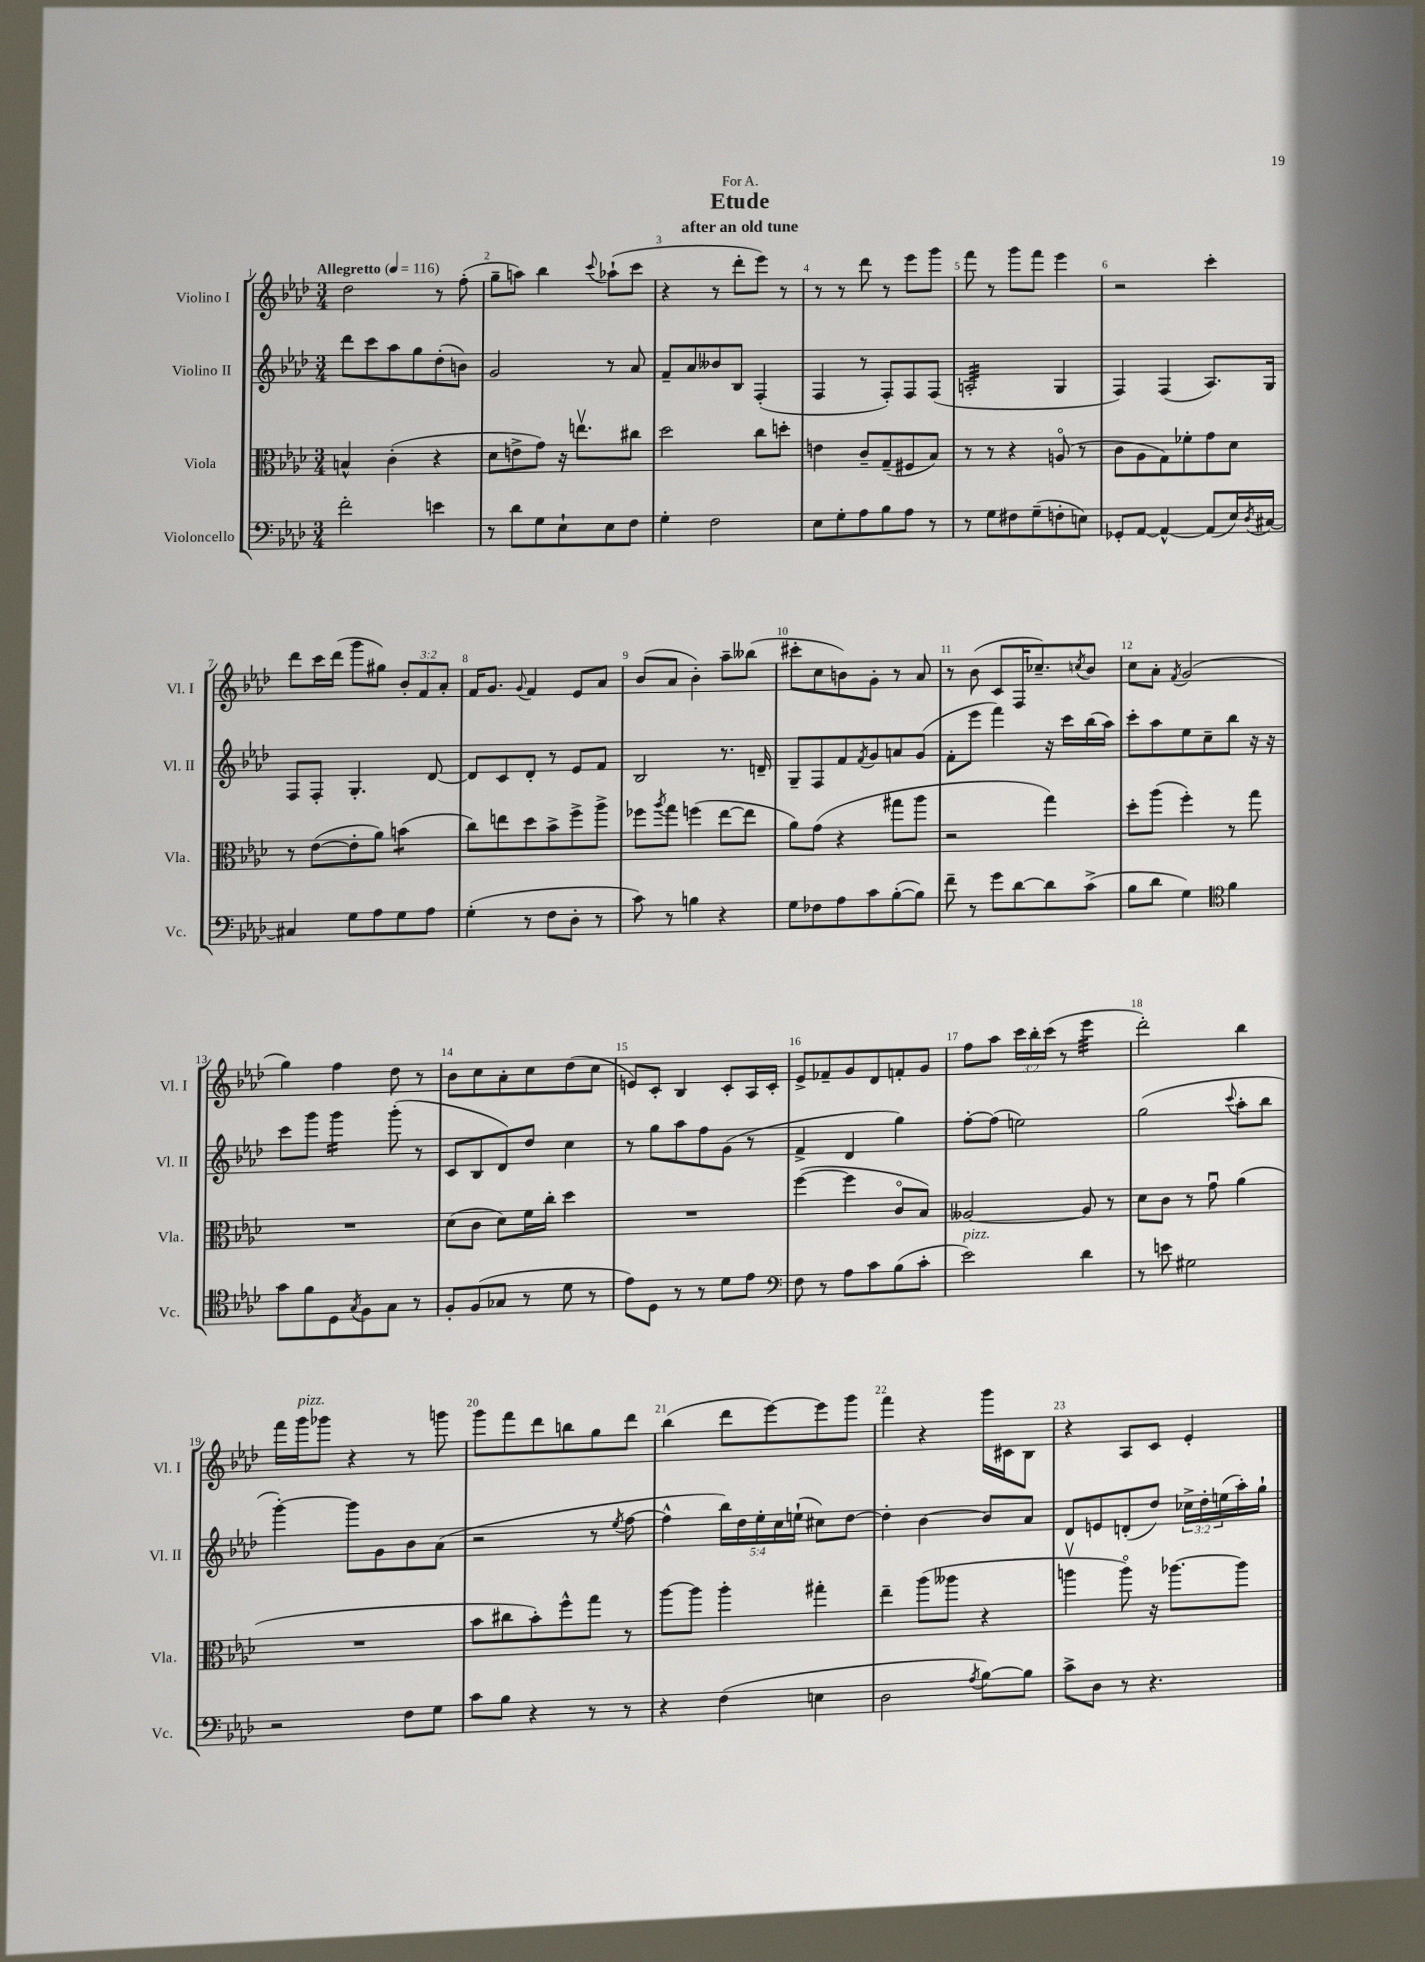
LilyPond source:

\header { title = "Etude" subtitle = "after an old tune" dedication = "For A." }
<<
\new StaffGroup <<
\new Staff = "s0" \with { instrumentName = "Violino I" shortInstrumentName = "Vl. I" } {
    \clef treble \key aes \major \numericTimeSignature \time 3/4 \override Staff.TupletNumber.text = #tuplet-number::calc-fraction-text \tempo "Allegretto" 4 = 116
    des''2 r8 f''8-.( |
    g''8-- a''8) bes''4 \appoggiatura { c'''8 } aes''8-!( c'''8 |
    r4 r8 des'''8-. ees'''8) r8 |
    r8 r8 des'''8 r8 ees'''8 g'''8 |
    f'''8 r8 g'''8 f'''8 ees'''4 |
    r2 c'''4-. |
    des'''8 c'''16 des'''16( g'''8 gis''8) \tuplet 3/2 { bes'8-. f'8 aes'8-. } |
    f'16 g'8. \appoggiatura { g'8 } f'4 ees'8 aes'8 |
    bes'8( aes'8 bes'4-.) aes''8-- beses''8( |
    cis'''8-. c''8 b'8) g'8-. r8 aes'8 |
    r8 bes'8( c'8 f16 ces''8.--) \acciaccatura { c''8 } bes'8 |
    c''8 aes'8-. \acciaccatura { f'8 } g'2( |
    g''4) f''4 des''8 r8 |
    bes'8 c''8 aes'8-. c''8 des''8( c''8 |
    e'8) c'8-. bes4 c'8-. aes16 c'16-. |
    ees'8-> fes'8-- g'8 des'8 f'8-. g'8 |
    f''8 aes''8 \tuplet 3/2 { c'''16 bes''16-. c'''16( } r8 ees'''4:32 |
    des'''2-.) bes''4 |
    f'''16 g'''16^\markup { \italic "pizz." } ges'''8 r4 r8 g'''8 |
    g'''8 f'''8 des'''8 b''8 g''8 des'''8 |
    bes''4( des'''8 ees'''8~) ees'''8 g'''8 |
    f'''4 r4 g'''16 cis'16 bes8 |
    r4 aes8 c'8 ees'4-. \bar "|." |
}
\new Staff = "s1" \with { instrumentName = "Violino II" shortInstrumentName = "Vl. II" } {
    \clef treble \key aes \major \numericTimeSignature \time 3/4 \override Staff.TupletNumber.text = #tuplet-number::calc-fraction-text
    des'''8 c'''8 aes''8 g''8 des''8-.( b'8) |
    g'2 r8 aes'8 |
    f'8-- aes'8 beses'8 bes8 f4-.( |
    f4 r8 f8-.) f8 f8( |
    a2:32-. g4 |
    f4) f4( aes8.) g16 |
    f8 f8-. g4.-. des'8~ |
    des'8 c'8 des'8-. r8 ees'8 f'8 |
    bes2 r8. d'16-- |
    g8-- f8 f'8 \acciaccatura { f'8 } g'8 a'8 g'8( |
    f'8-. ees'''8 f'''4) r16 c'''16 bes''16( aes''16) |
    c'''8-. aes''8 ees''8 c''8-- bes''8 r16 r16 |
    c'''8 g'''8 g'''4:16 g'''8-.( r8 |
    c'8 bes8 des'8) des''8 c''4 |
    r8 g''8 aes''8 f''8 g'8( r8 |
    f'4-> des'4 g''4) |
    f''8~-. f''8( e''2) |
    g''2( \appoggiatura { c'''8 } aes''8-. bes''8 |
    g'''4~-.) g'''8 g'8 bes'8 aes'8( |
    r2 r8 \acciaccatura { ees''8 } f''8~ |
    f''4-^ \tuplet 5/4 { bes''16) des''16 ees''16-. c''16 e''16-!( } cis''8) des''8~ |
    des''4-. bes'4~ bes'8 aes'8 |
    des'8 e'8 d'8-.( des''8) \tuplet 3/2 { ces''16-> des''16-. e''16( } aes''16-.) g''16-! \bar "|." |
}
\new Staff = "s2" \with { instrumentName = "Viola" shortInstrumentName = "Vla." } {
    \clef alto \key aes \major \numericTimeSignature \time 3/4
    b4-^ c'4-.( r4 |
    des'8 e'8-> g'8) r16 e''8.\upbow cis''8 |
    des''2 c''8 d''8-. |
    e'4 c'8-- g8--( fis8 bes8) |
    r8 r8 r4 a8\flageolet( r8 |
    c'8 aes8 g8) fes'8-. g'8 des'8 |
    r8 ees'8~( ees'8-. aes'8) b'4:8( |
    c''8) e''8 des''8 bes'8-> f''8-> aes''8-> |
    fes''8 \acciaccatura { aes''8 } g''8 f''4( ees''8~ ees''8 |
    aes'8) g'8( r4 gis''8 aes''8 |
    r2 g''4) |
    des''8-. aes''8( f''4-.) r8 g''8 |
    R2. |
    des'8( c'8 des'8) f'16 c''16-. des''4 |
    R2. |
    f''4~( f''4 c'8\flageolet bes8) |
    aeses2~ aeses8 r8 |
    des'8 c'8 r8 g'8\downbow aes'4( |
    R2. |
    bes'8 cis''8 bes'8-.) f''8-^ g''8 r8 |
    aes''8~ aes''8 aes''4-. gis''4-. |
    ees''4-- aes''8( aeses''8 r4 |
    a''4\upbow a''8\flageolet) r16 aes''8.~ aes''8 \bar "|." |
}
\new Staff = "s3" \with { instrumentName = "Violoncello" shortInstrumentName = "Vc." } {
    \clef bass \key aes \major \numericTimeSignature \time 3/4
    f'2-. e'4 |
    r8 des'8 g8 ees8-! ees8 f8 |
    g4-. f2 |
    ees8 g8-. aes8 bes8 aes8 r8 |
    r8 g8 fis8 g8--( f8-. e8) |
    ges,8-. aes,8~ aes,4~-^ aes,8( ees16) \acciaccatura { des8 } cis16~ |
    cis4 g8 aes8 g8 aes8 |
    g4-.( r8 f8 des8-. r8 |
    c'8) r8 b4 r4 |
    g8 fes8 aes8 c'8 bes8~-.( bes8) |
    f'8-- r8 g'8 des'8~ des'8 c'8->( |
    bes8 des'8 g4) \clef tenor f'4 |
    g'8 f'8 des8 \acciaccatura { g8 } f8 g8 r8 |
    f8-. f8( ges8 r8 des'8 r8 |
    ees'8) des8 r8 r8 des'8 ees'8 |
    \clef bass f8 r8 aes8 c'8 bes8( c'8-. |
    ees'2^\markup { \italic "pizz." }) des'4 |
    r8 e'8 gis2 |
    r2 f8 g8 |
    c'8 bes8 r4 r8 r8 |
    r4 f4( e4 |
    des2 \acciaccatura { aes8 } bes8~) bes8 |
    c'8-> des8 r8 r4. \bar "|." |
}
>>
>>
\layout { \context { \Score \override BarNumber.break-visibility = ##(#f #t #t) barNumberVisibility = #all-bar-numbers-visible } }
